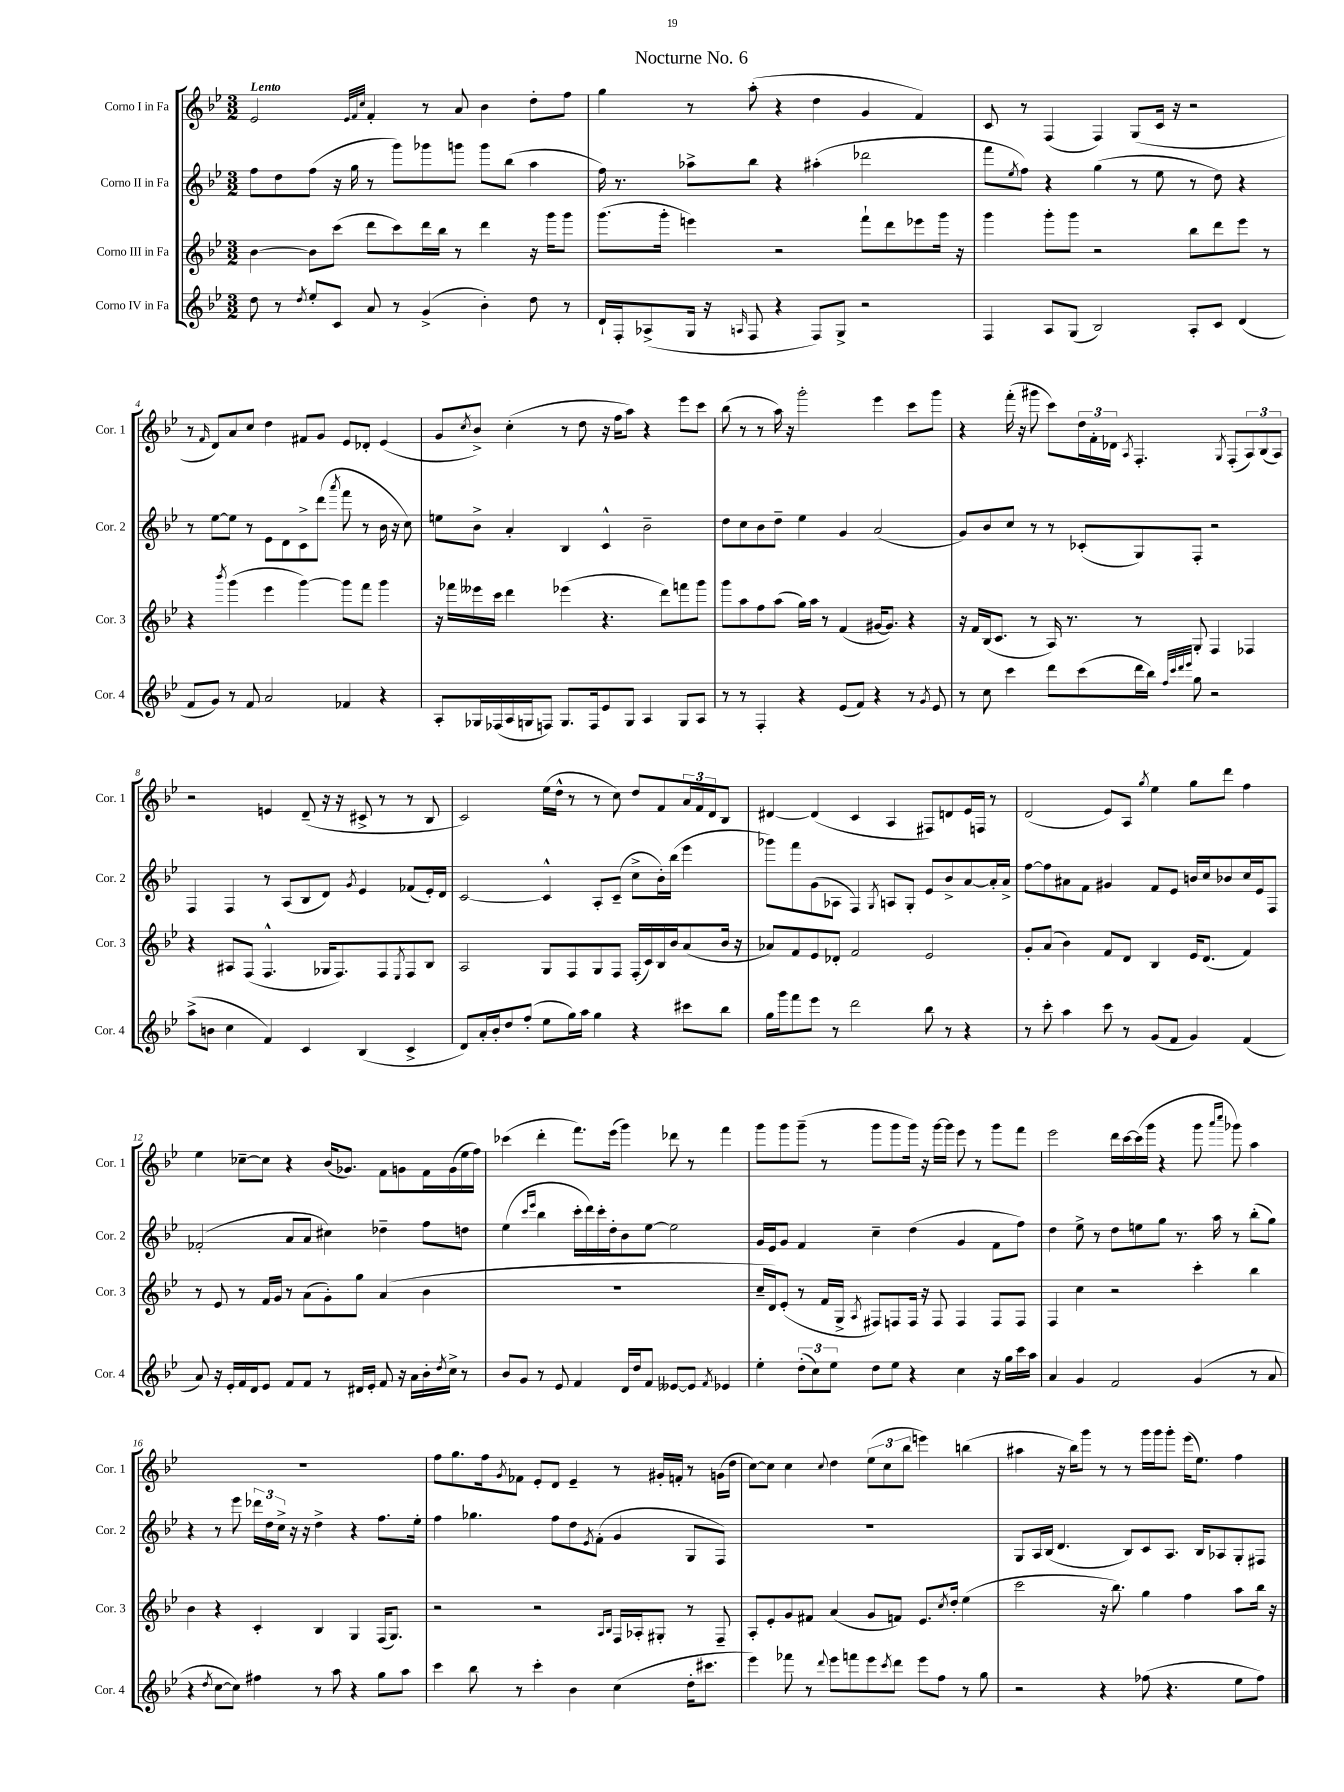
\header { title = "Nocturne No. 6" }
<<
\new StaffGroup <<
\new Staff = "s0" \with { instrumentName = "Corno I in Fa" shortInstrumentName = "Cor. 1" } {
    \clef treble \key bes \major \numericTimeSignature \time 3/2 \tempo "Lento"
    ees'2 \grace { ees'32 f'32 c''32 } f'4-. r8 a'8 bes'4 d''8-. f''8 |
    g''4 r8 a''8-.( r4 d''4 g'4 f'4) |
    c'8 r8 f4( f4) g8( c'16 r16 r2 |
    r8 \grace { f'16 } d'8) a'8 c''8 d''4 fis'8 g'8 ees'8 des'8-. ees'4( |
    g'8 \acciaccatura { c''8 } bes'8->) c''4-.( r8 d''8 r16 f''16 a''8) r4 ees'''8 c'''8 |
    bes''8( r8 r8 a''16) r16 g'''2-. ees'''4 c'''8 g'''8 |
    r4 f'''16-.( r16 gis'''8 c'''8) \tuplet 3/2 { d''16 f'16-. des'16 } \acciaccatura { a8 } f4.-. \acciaccatura { g8 } f8-.( \tuplet 3/2 { a8) bes8( a8) } |
    r2 e'4 d'8--( r16 r16 cis'8-> r8 r8 bes8 |
    c'2) ees''16( d''16-^ r8 r8 c''8) d''8 f'8 \tuplet 3/2 { a'16 f'16 d'16 } bes8 |
    dis'4~ dis'4( c'4 a4 fis8) d'8 ees'16 f16 r8 |
    d'2( ees'8) a8 \acciaccatura { g''8 } ees''4 g''8 d'''8 f''4 |
    ees''4 ces''8~-- ces''8 r4 bes'16( ges'8.) f'8 g'8 f'16 g'16( ees''16 f''16) |
    ces'''4( d'''4-. f'''8.) ees'''16( g'''4) des'''8 r8 f'''4 |
    g'''8 g'''8 g'''8--( r8 g'''8 g'''8 g'''16) r16 g'''16~ g'''16 ees'''8 r8 g'''8 f'''8 |
    ees'''2 d'''16 c'''16~ c'''16( g'''16 r4 g'''8 \grace { a'''16 c''''16 } ges'''8) a''4 |
    R1. |
    f''8 g''8. f''16 \acciaccatura { g'8 } fes'8 ees'8-. d'8 ees'4-- r8 gis'16-. f'16-. r8 g'16( d''16 |
    c''8~) c''8 c''4 \appoggiatura { c''8 } d''4 \tuplet 3/2 { ees''8( c''8 bes''8 } e'''4) b''4( |
    ais''4 r16 bes''16) g'''8 r8 r8 g'''16 g'''16 g'''8-. ees'''16( ees''8.) f''4 \bar "|." |
}
\new Staff = "s1" \with { instrumentName = "Corno II in Fa" shortInstrumentName = "Cor. 2" } {
    \clef treble \key bes \major \numericTimeSignature \time 3/2
    f''8 d''8 f''8( r16 g''16 r8 g'''8) ges'''8 g'''8 g'''8 bes''8( a''4 |
    f''16) r8. aes''8-> bes''8 r4 ais''4-.( des'''2 |
    f'''8 \acciaccatura { ees''8 } f''8) r4 g''4( r8 ees''8 r8 d''8) r4 |
    r8 ees''8~ ees''8 r8 ees'8 d'8 c'8-> d'''8( \acciaccatura { a'''8 } f'''8 r8 bes'16 r16 c''8) |
    e''8 bes'8-> a'4-. bes4 c'4-^ bes'2-- |
    d''8 c''8 bes'8 d''8-- ees''4 g'4 a'2( |
    g'8) bes'8 c''8 r8 r8 ces'8-.( g8) f8-. r2 |
    f4 f4 r8 a8( bes8 d'8) \acciaccatura { g'8 } ees'4 fes'8( ees'16-.) d'16 |
    c'2~ c'4-^ a8-. c'8--( c''8-> bes'16-.) bes''16( ees'''4 |
    ges'''8) f'''8 g'8( aes8 f4) \acciaccatura { g8 } a8 g8-. ees'8 bes'8-> a'8~ a'16-. a'16-> |
    f''8~ f''8 ais'8 f'8 gis'4 f'8 ees'8 b'16 c''16 bes'8 c''16 ees'16 f8 |
    fes'2-.( a'8 a'8 cis''4) des''4-- f''8 d''8 |
    ees''4( \grace { c'''16 ees'''16 } bes''4 c'''16-. d'''16) c'''16-. d''16-. bes'8 ees''8~ ees''2 |
    g'16 ees'16 g'8 f'4 c''4-- d''4( g'4 f'8 f''8) |
    d''4 ees''8-> r8 d''8 e''8 g''8 r8. a''16 r8 bes''8-.( g''8) |
    r4 r8 ees'''8 \tuplet 3/2 { des'''16 d''16 c''16-> } r16 r16 d''4-> r4 f''8. ees''16-. |
    f''4 ges''4. f''8 d''8 \acciaccatura { ees'8 } f'8-.( g'4 g8 f8) |
    R1. |
    g8 a16 bes16( d'4. bes8) c'8 a8. bes16 aes8 g8-. fis8 \bar "|." |
}
\new Staff = "s2" \with { instrumentName = "Corno III in Fa" shortInstrumentName = "Cor. 3" } {
    \clef treble \key bes \major \numericTimeSignature \time 3/2
    bes'4~ bes'8 c'''8( d'''8 c'''8) d'''16 bes''16 r8 d'''4 r16 g'''16 g'''8 |
    g'''8.( g'''16-. e'''4) r2 f'''8-! d'''8 ees'''8 g'''16 r16 |
    g'''4 g'''8-. g'''8 r2 bes''8 d'''8 ees'''8 r8 |
    r4 \acciaccatura { bes'''8 } g'''4( ees'''4 g'''4~) g'''8 f'''8 g'''4 |
    r16 fes'''16 eeses'''16 c'''16 d'''4 ees'''4( r4. d'''8) f'''8 g'''8 |
    g'''8 a''8 f''8 a''8( g''16) a''16 r8 f'4( gis'16~ gis'8.) r4 |
    r16 f'16 bes16( c'8. r8 a16) r8. r8 g8-. f4 fes4 |
    r4 ais8 f8( f4.-^ ges16 f8.) f8 \acciaccatura { ees8 } f8 bes8 |
    a2 g8 f8 g8 f8 f16-.( c'16) bes16 bes'16 a'8( bes'16 r16 |
    aes'8) f'8 ees'8 des'8-. f'2 ees'2 |
    g'8-. a'8( bes'4) f'8 d'8 bes4 ees'16 d'8.( f'4) |
    r8 ees'8 r8 f'16 g'16 r8 a'8( g'8-.) g''8 a'4( bes'4 |
    R1. |
    c''16-- d'16) ees'8-.( r8 f'16 g16-> \acciaccatura { a8 } fis8) f8 f16 r16 f8 f4 f8 f8 |
    f4 c''4 r2 c'''4-. bes''4 |
    bes'4 r4 c'4-. bes4 g4 f16( g8.) |
    r2 r2 \grace { a16 bes16 } f16 aes16-. gis8-. r8 f8-- |
    a8-. ees'8-. g'8 fis'8 a'4( g'8 f'8) ees'8. \acciaccatura { c''8 } d''16-. ees''4( |
    c'''2 r16 bes''8.) g''4 f''4 a''8 bes''16 r16 \bar "|." |
}
\new Staff = "s3" \with { instrumentName = "Corno IV in Fa" shortInstrumentName = "Cor. 4" } {
    \clef treble \key bes \major \numericTimeSignature \time 3/2
    d''8 r8 \acciaccatura { d''8 } ees''8-. c'8 a'8 r8 g'4->( bes'4-.) d''8 r8 |
    d'16-! f16-. aes8->( g16 r16 \grace { a16 } f8 r4 f8) g8-> r2 |
    f4 a8 g8( bes2) a8-. c'8 d'4( |
    f'8 g'8) r8 f'8 a'2 fes'4 r4 |
    a8-. ges16 fes16( a16 g16 f8) g8. f16 ees'8 g8 a4 g8 a8 |
    r8 r8 f4-. r4 ees'8( f'8) r4 r8 \acciaccatura { g'8 } ees'8 |
    r8 c''8 c'''4 d'''8 c'''8( d'''16 bes''16) \grace { f''32 c'''32 d'''32 ees'''32 } g''8 r2 |
    a''8->( b'8 c''4 f'4) c'4 bes4( c'4-> |
    d'8) a'16-. bes'16-. d''8 f''8-.( ees''8 g''16) a''16 g''4 r4 cis'''8 bes''8 |
    g''16 g'''16 f'''8 ees'''8 r8 d'''2 bes''8 r8 r4 |
    r8 c'''8-. a''4 c'''8 r8 g'8( f'8 g'4) f'4( |
    a'8) r16 ees'16-. f'16 d'16 ees'8 f'8 f'8 r8 dis'16 ees'16-. f'8 r16 a'16 bes'16-. \acciaccatura { d''8 } c''16-> r8 |
    bes'8 g'8 r8 ees'8 f'4 d'16 d''16 f'8 eeses'8~ eeses'8 \acciaccatura { f'8 } ees'4 |
    ees''4-. \tuplet 3/2 { d''8-.( c''8) ees''8 } d''8 ees''8 r4 c''4 r16 g''16 c'''16 a''16 |
    a'4 g'4 f'2 g'4( r8 a'8 |
    r4 \acciaccatura { d''8 } c''8~ c''8) fis''4 r8 a''8 r4 g''8 a''8 |
    c'''4 bes''8 r8 c'''4-. bes'4 c''4( d''16-. cis'''8. |
    ees'''4) fes'''8 r8 \appoggiatura { d'''8 } ees'''8 f'''8 ees'''8 \acciaccatura { c'''8 } d'''8 ees'''8 f''8 r8 g''8 |
    r2 r4 fes''8( r4. ees''8 fes''8) \bar "|." |
}
>>
>>
